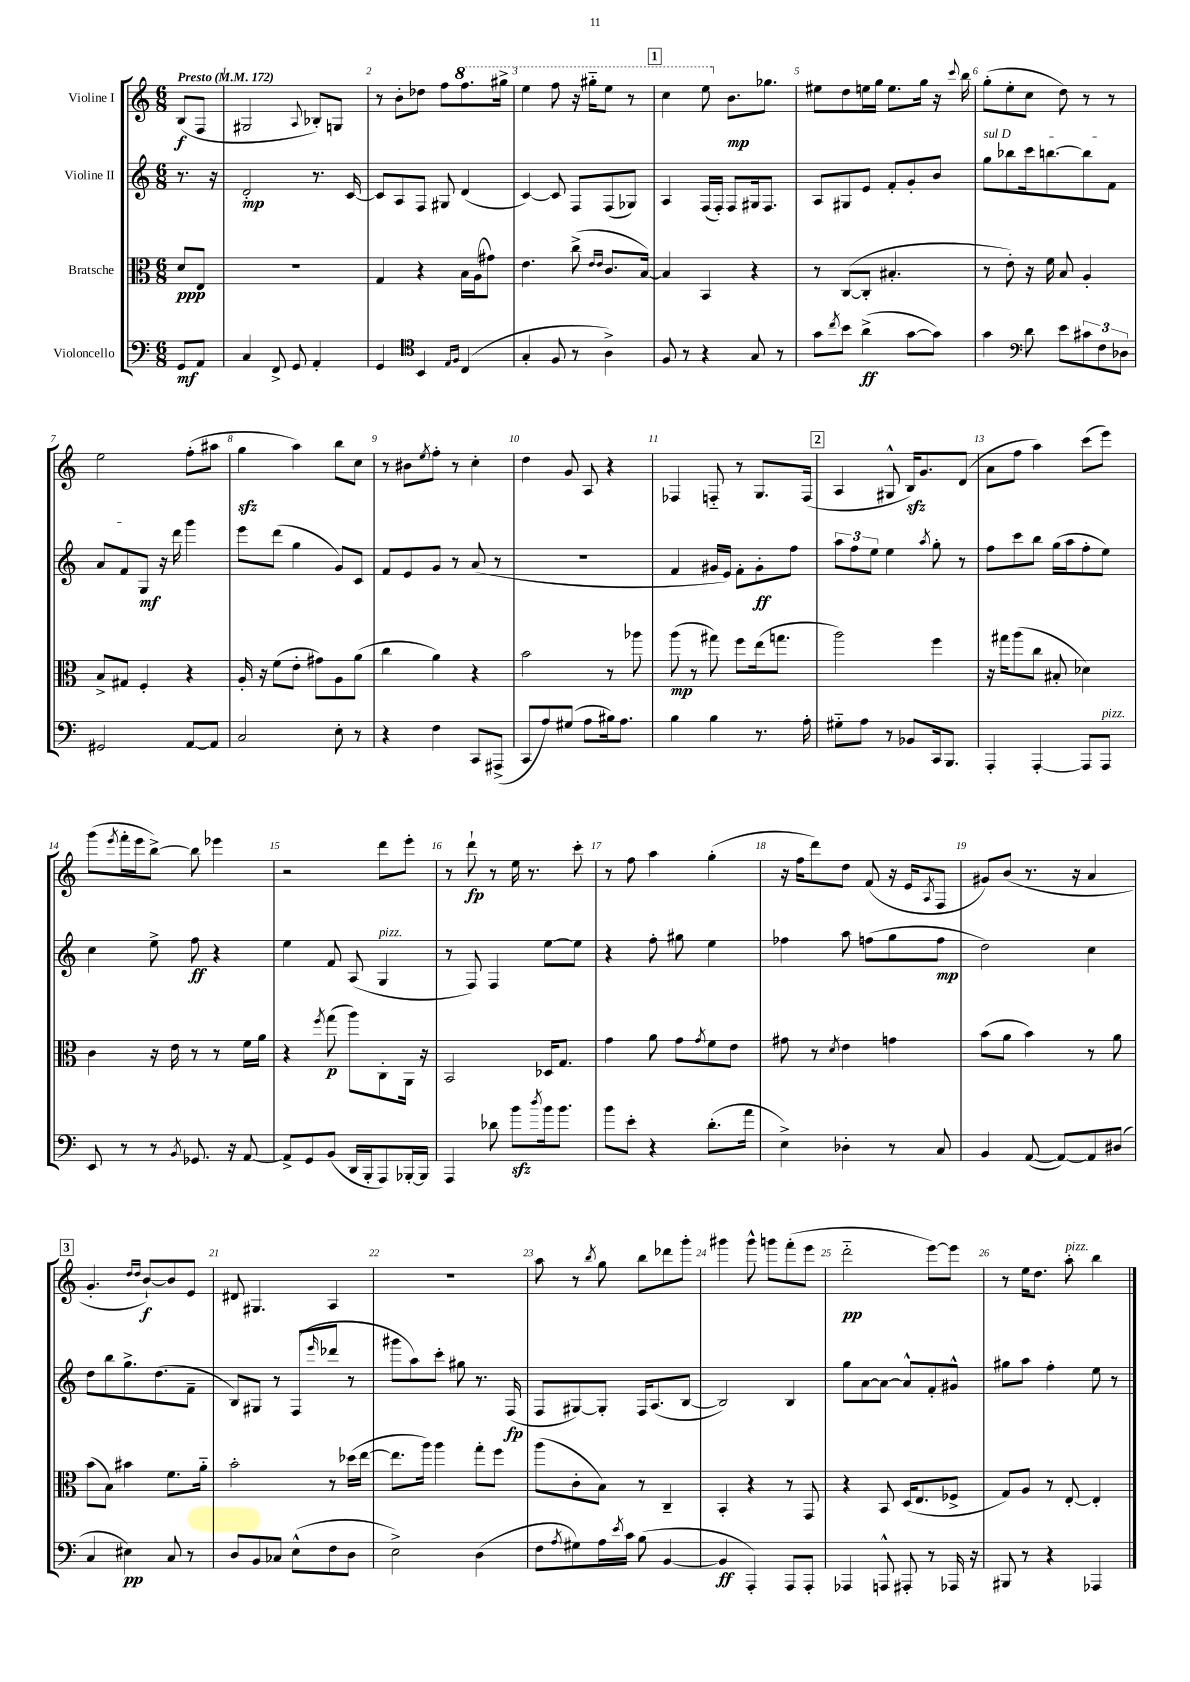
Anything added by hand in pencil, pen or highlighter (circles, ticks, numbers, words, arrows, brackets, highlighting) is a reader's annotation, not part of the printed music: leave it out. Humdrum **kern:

**kern	**kern	**kern	**kern
*staff4	*staff3	*staff2	*staff1
*clefF4	*clefC3	*clefG2	*clefG2
*k[]	*k[]	*k[]	*k[]
*M6/8	*M6/8	*M6/8	*M6/8
*MM172	*MM172	*MM172	*MM172
8GG	8d	8.r	(8B
8AA	8E	.	8F
.	.	16r	.
=	=	=	=
4C	2.r	2d'	2G#
8FF^	.	.	.
8GG	.	.	.
.	.	.	8qqA
4AA'	.	8.r	8B-')
.	.	.	8G
.	.	[16c	.
=	=	=	=
4GG	4G	8c]	8r
.	.	8A	8b'
*clefC4	*	*	*
4BB	4r	8F	8dd-
.	.	8G#	8ff
16qqE	.	.	.
16qqF	.	.	.
(4C	16B	(4d	8.fff
.	(16A	.	.
.	8g#)	.	.
.	.	.	16ggg#^
=	=	=	=
4G'	4.e	[4c)	4eee
8F	.	8c]	8fff
8r	(8cc^	8F	16r
.	.	.	16ggg#'~
.	16qqe	.	.
.	16qqe	.	.
4A^)	8.c	(8F	8eee
.	.	8G-)	8r
.	[16B)	.	.
=	=	=	=
8F	4B]	4A	4ccc
8r	.	.	.
4r	4BB	(16F	8eee
.	.	16F')	.
.	.	8F	8.b
8G	4r	16G#	.
.	.	8.F	8.gg-
8r	.	.	.
=	=	=	=
8g	8r	8A	8ee#
8qcc	.	.	.
8b	([8C	8G#	8dd
(4a^	8C']	8e	16ee
.	.	.	16gg
.	4.B#'	8f'	8.ee
[8g	.	8g'	.
.	.	.	16gg
8g])	.	8b	16r
.	.	.	8qqccc
.	.	.	16bb
=	=	=	=
4g	8r	8gg	(8gg'
.	8e')	8bb-	8ee'
*clefF4	*	*	*
8d	16r	16ccc	8cc
.	16f	[8.bb	.
8e	8B	.	8dd)
12c#	4A'	8bb]	8r
12F	.	.	.
.	.	8f	8r
12D-	.	.	.
=	=	=	=
2GG#	8B^	8a	2ee
.	8G#	8f	.
.	4F'	8G	.
.	.	16r	.
.	.	16ddd	.
[8AA	4r	4ggg	(8ff'
8AA]	.	.	8aa#
=	=	=	=
2C	16A'	8eee	4gg
.	16r	.	.
.	(8f	(8ddd	.
.	8e'	4gg	4aa)
.	8g#)	.	.
8E'	8A	8g)	8bb
8r	(8a	8c	8cc
=	=	=	=
4r	4cc	8f	8r
.	.	8e	8b#
.	.	.	8qee
4F	4a)	8g	8ff'
.	.	8r	8r
8CC	4r	(8a	4cc'
(8AAA#^	.	8r	.
=	=	=	=
8CC	2b	2.r	4dd
8A)	.	.	.
(8G#	.	.	8g
8A	.	.	8A
16B#)	8r	.	4r
8.A	.	.	.
.	8aa-	.	.
=	=	=	=
4B	(8aa	4f	4F-
.	8r	.	.
4B	8gg#)	16g#	8F'~
.	.	16e)	.
.	8ff	8f'	8r
8.r	(16ee	8g#'	8.G
.	8.gg	.	.
.	.	8ff	.
16A'	.	.	(16F
=	=	=	=
8G#'~	2aa)	12aa	4A
.	.	12ff	.
8A	.	.	.
.	.	12ee	.
8r	.	4ee	8G#^^
8BB-	.	.	16B)
.	.	.	8.g
.	.	8qaa	.
16CC	4ff	8gg'	.
8.BBB	.	.	.
.	.	8r	(8d
=	=	=	=
4AAA'	16r	8ff	8a
.	16gg#	.	.
.	(8aa	8ccc	8ff
[4AAA'	8cc	8bb	4aa)
.	8B#'	(16gg	.
.	.	16aa	.
8AAA]	4d-)	8ff'	(8ccc
8AAA	.	8ee)	8eee)
=	=	=	=
8EE	4c	4cc	(8ggg
.	.	.	8qeee
8r	.	.	16fff'
.	.	.	16eee
8r	16r	8ee^	[8bb^)
.	16e	.	.
8qBB	.	.	.
8.GG-	8r	8ff	8bb]
.	8r	4r	4eee-
16r	.	.	.
[8AA	16f	.	.
.	16a	.	.
=	=	=	=
8AA^]	4r	4ee	2r
8GG	.	.	.
.	8qff	.	.
(8BB	(8gg	8f	.
16DD	8aa)	(8A	.
16BBB'	.	.	.
8AAA)	8C'	4G	8ddd
[16BBB-'	16AA	.	8eee'
16BBB-]	16r	.	.
=	=	=	=
4AAA	2BB	8r	8r
.	.	8F)	8ddd`
8d-	.	4F	8r
8b	.	.	16ee
.	.	.	8.r
8qdd	.	.	.
16b	16D-	[8ee	.
8.b	8.G	.	.
.	.	8ee]	8ccc'
=	=	=	=
8b	4g	4r	8r
8e'	.	.	8ff
4r	8a	8ff'	4aa
.	8g	8gg#	.
.	8qg	.	.
(8.d'	8f	4ee	(4gg'
.	8e	.	.
16a	.	.	.
=	=	=	=
4E^)	8g#	4ff-	16r
.	.	.	16ff
.	8r	.	8ddd)
.	8qd	.	.
4D-'	4e	8aa	8dd
.	.	(8ff	(8f
8r	4g	8gg	16r
.	.	.	16e
.	.	.	8qA
8C	.	8ff	8F
=	=	=	=
4BB	(8b	2dd)	8g#)
.	8a	.	(8b
([8AA	4b)	.	8.r
8AA_)	.	.	.
.	.	.	16r
8AA]	8r	4cc	4a
(8D#	8a	.	.
=	=	=	=
4C	(8b	8dd	4.g'
.	8B)	8bb	.
4E#)	4b#	8.gg^	.
.	.	.	16qqdd
.	.	.	16qqdd
.	.	.	[8b`)
.	.	(8.dd	.
8C	8.f	.	8b]
8r	.	8f~	8e
.	16a'~	.	.
=	=	=	=
8D	2b'	8B)	8d#
8BB	.	8G#	4.G#
8C-	.	8r	.
(8E^^	.	(8F	.
.	.	16qqeee	.
8F	8r	8ddd-	4A
8D	(16dd-	8r	.
.	[16ee	.	.
=	=	=	=
2E^)	8.ee]	8ggg#	2.r
.	.	8aa)	.
.	16aa)	.	.
.	4aa	8ccc'	.
.	.	8gg#	.
(4D	8gg'	8.r	.
.	8ff	.	.
.	.	(16F	.
=	=	=	=
8F	(8aa	8F	8aa
8qA	.	.	.
8G#)	8c'	[8G#)	8r
.	.	.	8qbb
16A	8B)	8G#']	8gg
8qe	.	.	.
16c	.	.	.
(8B	8r	16F	8bb
.	.	(8.A	.
[4BB	4C~	.	8ddd-
.	.	[8B	8ggg'
=	=	=	=
4BB]	4BB'	2B])	4ggg#
4AAA')	4r	.	8ggg#^^
.	.	.	8ggg
8AAA	8r	4B	(8fff'
8AAA'	8GG	.	8eee
=	=	=	=
4AAA-	4r	8gg	2ddd'~
.	.	[8a	.
8AAA^^	8BB	8a_	.
8AAA#'	(16D	8a^^]	.
.	8.E	.	.
8r	.	8f'	[8eee)
16AAA-	8F-^	8g#^^	8eee]
16r	.	.	.
=	=	=	=
8BBB#	8G)	8gg#	8r
8r	8A	8aa	16ee
.	.	.	8.dd
4r	8r	4ff'	.
.	[8E'	.	8aa'
4AAA-	4E']	8ee	4bb
.	.	8r	.
==	==	==	==
*-	*-	*-	*-
